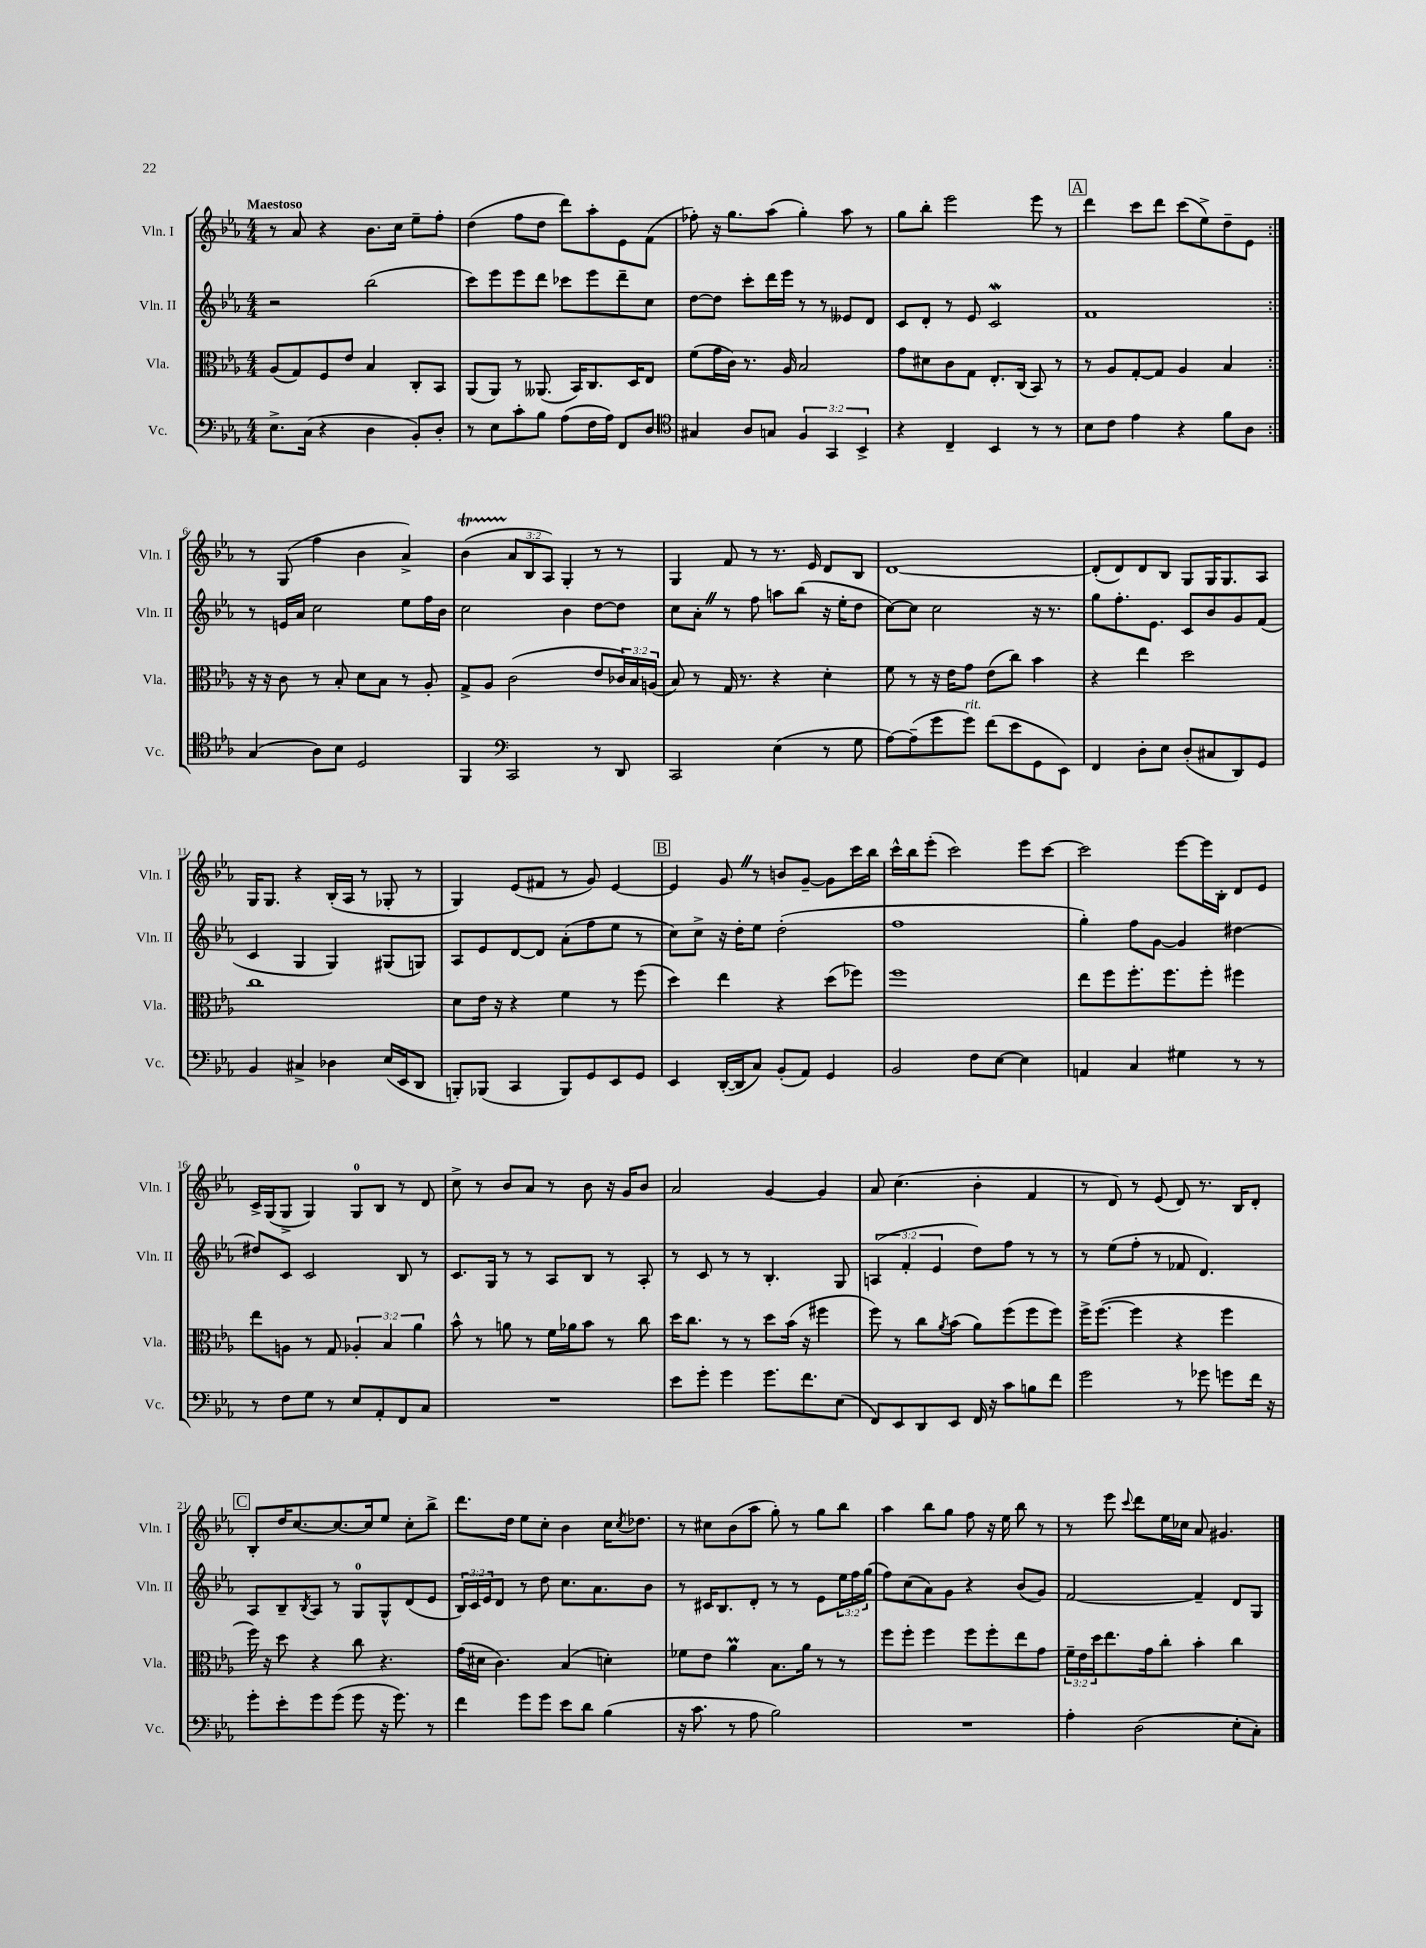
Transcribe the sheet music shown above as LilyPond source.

<<
\new StaffGroup <<
\new Staff = "s0" \with { instrumentName = "Vln. I" shortInstrumentName = "Vln. I" } {
    \clef treble \key ees \major \numericTimeSignature \time 4/4 \override Staff.TupletNumber.text = #tuplet-number::calc-fraction-text \tempo "Maestoso"
    \repeat volta 2 { r8 aes'8 r4 bes'8. c''16 ees''8-- f''8-. |
    d''4( f''8 d''8 d'''8) aes''8-. ees'8 f'8( |
    fes''8-.) r16 g''8. aes''8( g''4-.) aes''8 r8 |
    g''8 bes''8-. ees'''2 ees'''8 r8 |
    \mark \markup { \box "A" } d'''4 c'''8 d'''8 c'''8( ees''8->) d''8-- ees'8 | }
    r8 g8( f''4 bes'4 aes'4->) |
    bes'4\startTrillSpan( \tuplet 3/2 { aes'8\stopTrillSpan bes8 aes8) } g4-. r8 r8 |
    g4 f'8 r8 r8. ees'16 d'8 bes8 |
    d'1~ |
    d'8-.( d'8) d'8 bes8 g8 g16 g8. aes8 |
    g16 g8. r4 bes16-.( aes16 r8 ges8-. r8 |
    g4) ees'8( fis'8 r8 g'8) ees'4~ |
    \mark \markup { \box "B" } ees'4 g'8 \once \override BreathingSign.text = \markup { \musicglyph "scripts.caesura.straight" } \breathe r8 b'8 g'8~-- g'8 c'''16 bes''16 |
    c'''16-^ bes''16 ees'''8-.( c'''2) ees'''8 c'''8~ |
    c'''2 ees'''8~ ees'''16 bes16-. d'8 ees'8 |
    c'16-> g16( g8-> g4) g8-0 bes8 r8 d'8 |
    c''8-> r8 bes'8 aes'8 r8 bes'8 r16 g'16 bes'8 |
    aes'2 g'4~ g'4 |
    aes'8 c''4.( bes'4-. f'4 |
    r8 d'8) r8 ees'8( d'8) r8. bes16 d'8-. |
    \mark \markup { \box "C" } bes8-. d''16 c''8.~ c''8.~ c''16 ees''8 c''8-. bes''8-> |
    d'''8. d''16 ees''8 c''8-. bes'4 c''16 \acciaccatura { c''8 } des''8. |
    r8 cis''8 bes'8( aes''8 g''8-.) r8 g''8 bes''8 |
    aes''4 bes''8 g''8 f''8 r16 ees''16 bes''8 r8 |
    r8 ees'''8 \appoggiatura { c'''8 } d'''8 ees''16 ces''16 aes'8 gis'4. \bar "|." |
}
\new Staff = "s1" \with { instrumentName = "Vln. II" shortInstrumentName = "Vln. II" } {
    \clef treble \key ees \major \numericTimeSignature \time 4/4 \override Staff.TupletNumber.text = #tuplet-number::calc-fraction-text
    \repeat volta 2 { r2 bes''2( |
    c'''8) ees'''8 ees'''8 d'''8 ces'''8 ees'''8 d'''8-- c''8 |
    d''8~ d''8 c'''8-. d'''16 ees'''16 r8 r8 eeses'8 d'8 |
    c'8 d'8-. r8 ees'8 c'2\mordent |
    \mark \markup { \box "A" } f'1 | }
    r8 e'16 aes'16 c''2 ees''8 f''16 bes'16 |
    c''2 bes'4 d''8~ d''8 |
    c''8 aes'8-. \once \override BreathingSign.text = \markup { \musicglyph "scripts.caesura.straight" } \breathe r8 f''8 a''8 bes''8( r16 ees''16-. d''8 |
    c''8~) c''8 c''2 r16 r8. |
    g''8 f''8.-. ees'8. c'8 bes'8 g'8 f'8( |
    c'4 g4 g4) gis8( g8) |
    aes8 ees'8 d'8~ d'8 aes'8-.( f''8 ees''8 r8 |
    \mark \markup { \box "B" } c''8) c''8-> r16 d''16-. ees''8 d''2-.( |
    f''1 |
    g''4-.) f''8 g'8~ g'4 dis''4~ |
    dis''8 c'8 c'2 bes8 r8 |
    c'8. g16 r8 r8 aes8 bes8 r8 aes8-. |
    r8 c'8 r8 r8 bes4.-. g8 |
    \tuplet 3/2 { a4( f'4-. ees'4 } d''8) f''8 r8 r8 |
    r8 ees''8( f''8-. r8 fes'8 d'4.) |
    \mark \markup { \box "C" } aes8 bes8-- \acciaccatura { bes8 } aes8 r8 g8-0 g8-^ d'8( ees'8 |
    \tuplet 3/2 { bes16) c'16 ees'16 } d'8 r8 d''8 c''8. aes'8. bes'8 |
    r8 cis'16 bes8. d'8-. r8 r8 ees'8 \tuplet 3/2 { ees''16 f''16 g''16( } |
    f''8) c''8( aes'8) g'8 r4 bes'8( g'8) |
    f'2~ f'4-- d'8 g8 \bar "|." |
}
\new Staff = "s2" \with { instrumentName = "Vla." shortInstrumentName = "Vla." } {
    \clef alto \key ees \major \numericTimeSignature \time 4/4 \override Staff.TupletNumber.text = #tuplet-number::calc-fraction-text
    \repeat volta 2 { aes8( g8) f8 ees'8 bes4 c8-. bes,8 |
    aes,8( aes,8) r8 aeses,8.( bes,16) c8. d16 ees8 |
    f'8( g'16 c'16) r8. aes16 bes2 |
    g'8 dis'8 c'8 g8 ees8.-. c16( bes,8) r8 |
    \mark \markup { \box "A" } r8 aes8 g8~-. g8 aes4 bes4 | }
    r16 r16 c'8 r8 bes8-. d'8 bes8 r8 aes8-. |
    g8-> aes8 c'2( ees'8 \tuplet 3/2 { ces'16) bes16 a16( } |
    bes8) r8 g16 r8. r4 d'4-. |
    f'8 r8 r16 ees'16 g'8 ees'8( c''8) bes'4 |
    r4 ees''4 d''2 |
    c''1 |
    d'8 ees'16 r16 r4 f'4 r8 f''8( |
    \mark \markup { \box "B" } d''4) ees''4 r4 d''8( fes''8) |
    f''1 |
    ees''8 f''8 f''8.-. f''8. f''8-. fis''4 |
    ees''8 a8 r8 g8 \tuplet 3/2 { aes4-. bes4 aes'4 } |
    bes'8-^ r8 a'8 r8 f'16 aes'16 bes'8 r8 c''8 |
    d''16 c''8. r8 r8 d''8 bes'16( r16 fis''4 |
    f''8) r8 c''8 \acciaccatura { aes'8 } bes'8( aes'8) f''8( f''8 f''8) |
    f''16-> f''8.~( f''4 r4 f''4 |
    \mark \markup { \box "C" } f''16) r16 d''8 r4 c''8 r4. |
    g'16( dis'16 c'4.) bes4( d'4-.) |
    fes'8 ees'8 aes'4\prall bes8. aes'16 r8 r8 |
    f''8 f''8-. f''4 f''8 f''8-. ees''8 g'8 |
    \tuplet 3/2 { f'16-- ees'16 d''16 } ees''8. g'16 c''8-. bes'4-. c''4 \bar "|." |
}
\new Staff = "s3" \with { instrumentName = "Vc." shortInstrumentName = "Vc." } {
    \clef bass \key ees \major \numericTimeSignature \time 4/4 \override Staff.TupletNumber.text = #tuplet-number::calc-fraction-text
    \repeat volta 2 { ees8.-> c16( r4 d4 bes,8-.) d8-. |
    r8 ees8 c'8-. bes8 aes8( f16 aes16) f,8 d8 |
    \clef tenor gis4 aes8 g8 \tuplet 3/2 { f4 g,4 bes,4-> } |
    r4 c4-- bes,4 r8 r8 |
    \mark \markup { \box "A" } bes8 c'8 ees'4 r4 f'8 aes8 | }
    g4( aes8) bes8 d2 |
    f,4 \clef bass c,2 r8 d,8 |
    c,2 ees4( r8 g8 |
    aes8~) aes8--( g'8 g'8^\markup { \italic "rit." }) f'8( ees'8 g,8 ees,8) |
    f,4 d8-. ees8 d8-.( cis8 d,8) g,8 |
    bes,4 cis4-> des4 ees16( ees,16 d,8 |
    b,,8-.) bes,,8( c,4 bes,,8) g,8 ees,8 g,8 |
    \mark \markup { \box "B" } ees,4 d,16~-.( d,16 c8) bes,8-.( aes,8) g,4 |
    bes,2 f8 ees8~ ees4 |
    a,4 c4 gis4 r8 r8 |
    r8 f8 g8 r8 ees8 aes,8-. f,8 c8 |
    R1 |
    ees'8 g'8-. g'4 g'8. f'8. ees8( |
    f,8) ees,8 d,8 ees,8 f,16 r16 c'8 b8 f'8 |
    g'2 r8 ges'8 g'8 f'16 r16 |
    \mark \markup { \box "C" } g'8-. ees'8-. g'8 g'8( g'8 r16 g'8.) r8 |
    f'4 g'8 g'8 ees'8 d'8 bes4( |
    r16 c'8. r8 aes8 bes2) |
    R1 |
    aes4-. d2( ees8-. c8-.) \bar "|." |
}
>>
>>
